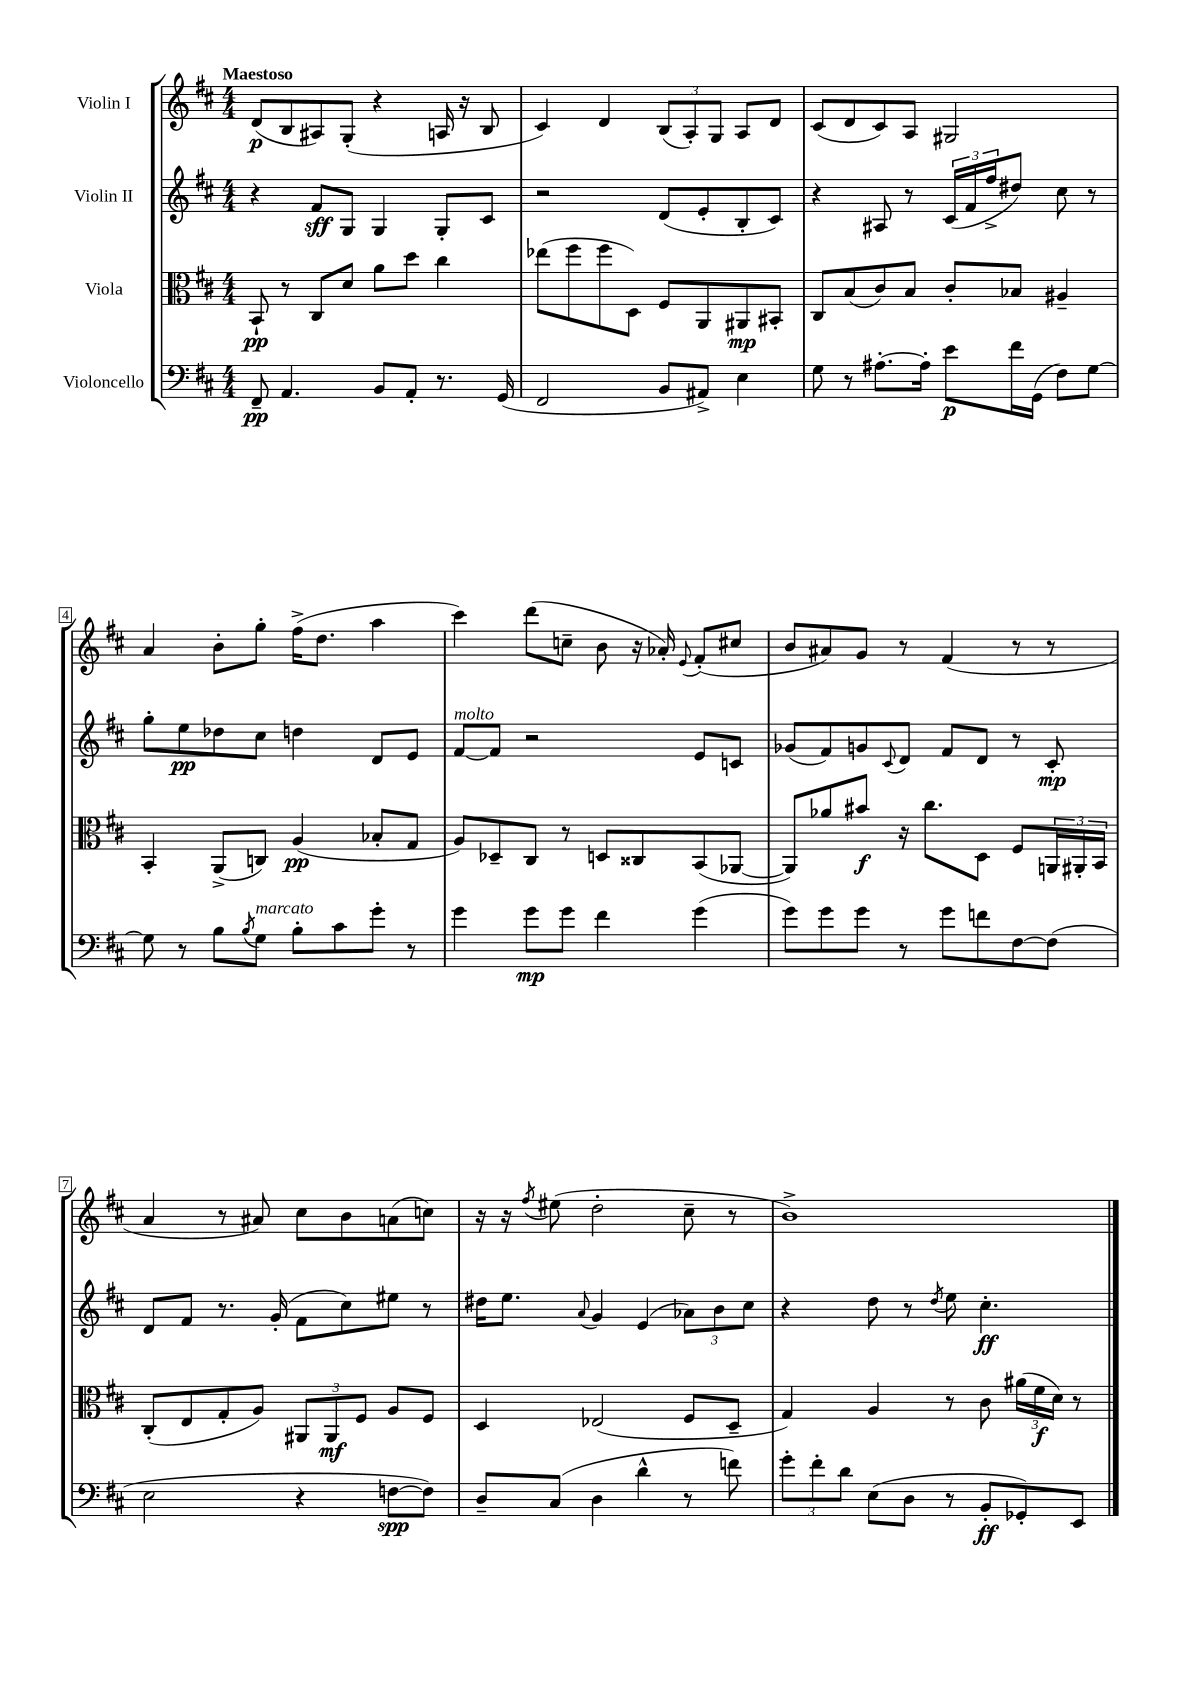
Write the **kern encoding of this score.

**kern	**kern	**kern	**kern
*staff4	*staff3	*staff2	*staff1
*clefF4	*clefC3	*clefG2	*clefG2
*k[f#c#]	*k[f#c#]	*k[f#c#]	*k[f#c#]
*M4/4	*M4/4	*M4/4	*M4/4
8FF#~/	8BB`/	4r	(8d/L
4.AA/	8r	.	8B/
.	8C#/L	8f#/L	8A#/)
.	8d/J	8G/J	(8G'/J
8BB/L	8a\L	4G/	4r
8AA'/J	8dd\J	.	.
8.r	4cc#\	8G'/L	16A/
.	.	.	16r
.	.	8c#/J	8B/
(16GG/	.	.	.
=	=	=	=
2FF#/	(8ee-\L	2r	4c#/)
.	8ff#\	.	.
.	8ff#\	.	4d/
.	8D\J)	.	.
8BB/L	8F#/L	(8d/L	(12B/L
.	.	.	12A'/)
8AA#^/J)	8AA/	8e'/	.
.	.	.	12G/J
4E\	8AA#/	8B'/	8A/L
.	8BB#'/J	8c#/J)	8d/J
=	=	=	=
8G\	8C#/L	4r	(8c#/L
8r	(8B/	.	8d/
[8.A#'\L	8c#/)	8A#/	8c#/)
.	8B/J	8r	8A/J
16A#'\]Jk	.	.	.
8e\L	8c#'/L	(24c#/LL	2G#/
.	.	24f#/	.
.	.	24ff#^/J	.
16f#\L	8B-/J	8dd#/J)	.
(16GG\JJ	.	.	.
8F#\L)	4A#~/	8cc#\	.
[8G\J	.	8r	.
=	=	=	=
8G\]	4BB'/	8gg'\L	4a/
8r	.	8ee\	.
8B\L	(8AA^/L	8dd-\	8b'\L
8qB/	.	.	.
8G\J	8C/J)	8cc#\J	8gg'\J
8B'\L	(4A/	4dd\	(16ff#^\LK
.	.	.	8.dd\J
8c#\	.	.	.
8g'\J	8B-'/L	8d/L	4aa\
8r	8G/J	8e/J	.
=	=	=	=
4g\	8A/L)	[8f#/L	4ccc#\)
.	8D-~/	8f#/]J	.
8g\L	8C#/J	2r	(8ddd\L
8g\J	8r	.	8cc~\J
4f#\	8D/L	.	8b\
.	8C##/	.	16r
.	.	.	16a-'/)
.	.	.	8qqe/
(4g\	(8BB/	8e/L	(8f#'/L
.	[8AA-/J	8c/J	8cc#/J
=	=	=	=
8g\L)	8AA-/]L)	(8g-/L	8b/L
8g\	8a-/	8f#/)	8a#/)
8g\J	8b#/J	8g/	8g/J
.	.	8qqc#/	.
8r	16r	8d/J	8r
.	8.cc#\L	.	.
8g\L	.	8f#/L	(4f#/
8f\	8D\J	8d/J	.
[8F#\	8F#/L	8r	8r
(8F#\]J	24AA/L	8c#'/	8r
.	24AA#'/	.	.
.	24BB/JJ	.	.
=	=	=	=
2E\	(8C#'/L	8d/L	4a/
.	8E/	8f#/J	.
.	8G'/	8.r	8r
.	8A/J)	.	8a#/)
.	.	(16g'/	.
4r	12AA#/L	8f#\L	8cc#\L
.	12AA#/	.	.
.	.	8cc#\)	8b\
.	12F#/J	.	.
[8F\L	8A/L	8ee#\J	(8a\
8F\]J)	8F#/J	8r	8cc\J)
=	=	=	=
8D~/L	4D/	16dd#\LK	16r
.	.	8.ee\J	16r
.	.	.	8qff#/
(8C#/J	.	.	(8ee#\
.	.	8qqa/	.
4D\	(2E-/	4g/	2dd'\
4d^^\	.	(4e/	.
8r	8F#/L	12a-\L)	8cc#~\
.	.	12b\	.
8f\)	8D~/J	.	8r
.	.	12cc#\J	.
=	=	=	=
12g'\L	4G/)	4r	1b^)
12f#'\	.	.	.
12d\J	.	.	.
(8E\L	4A/	8dd\	.
8D\J	.	8r	.
.	.	8qdd/	.
8r	8r	8ee\	.
8BB'/L	8c#\	4.cc#'\	.
8GG-'/)	(24a#\LL	.	.
.	24f#\	.	.
.	24d\JJ)	.	.
8EE/J	8r	.	.
==	==	==	==
*-	*-	*-	*-
